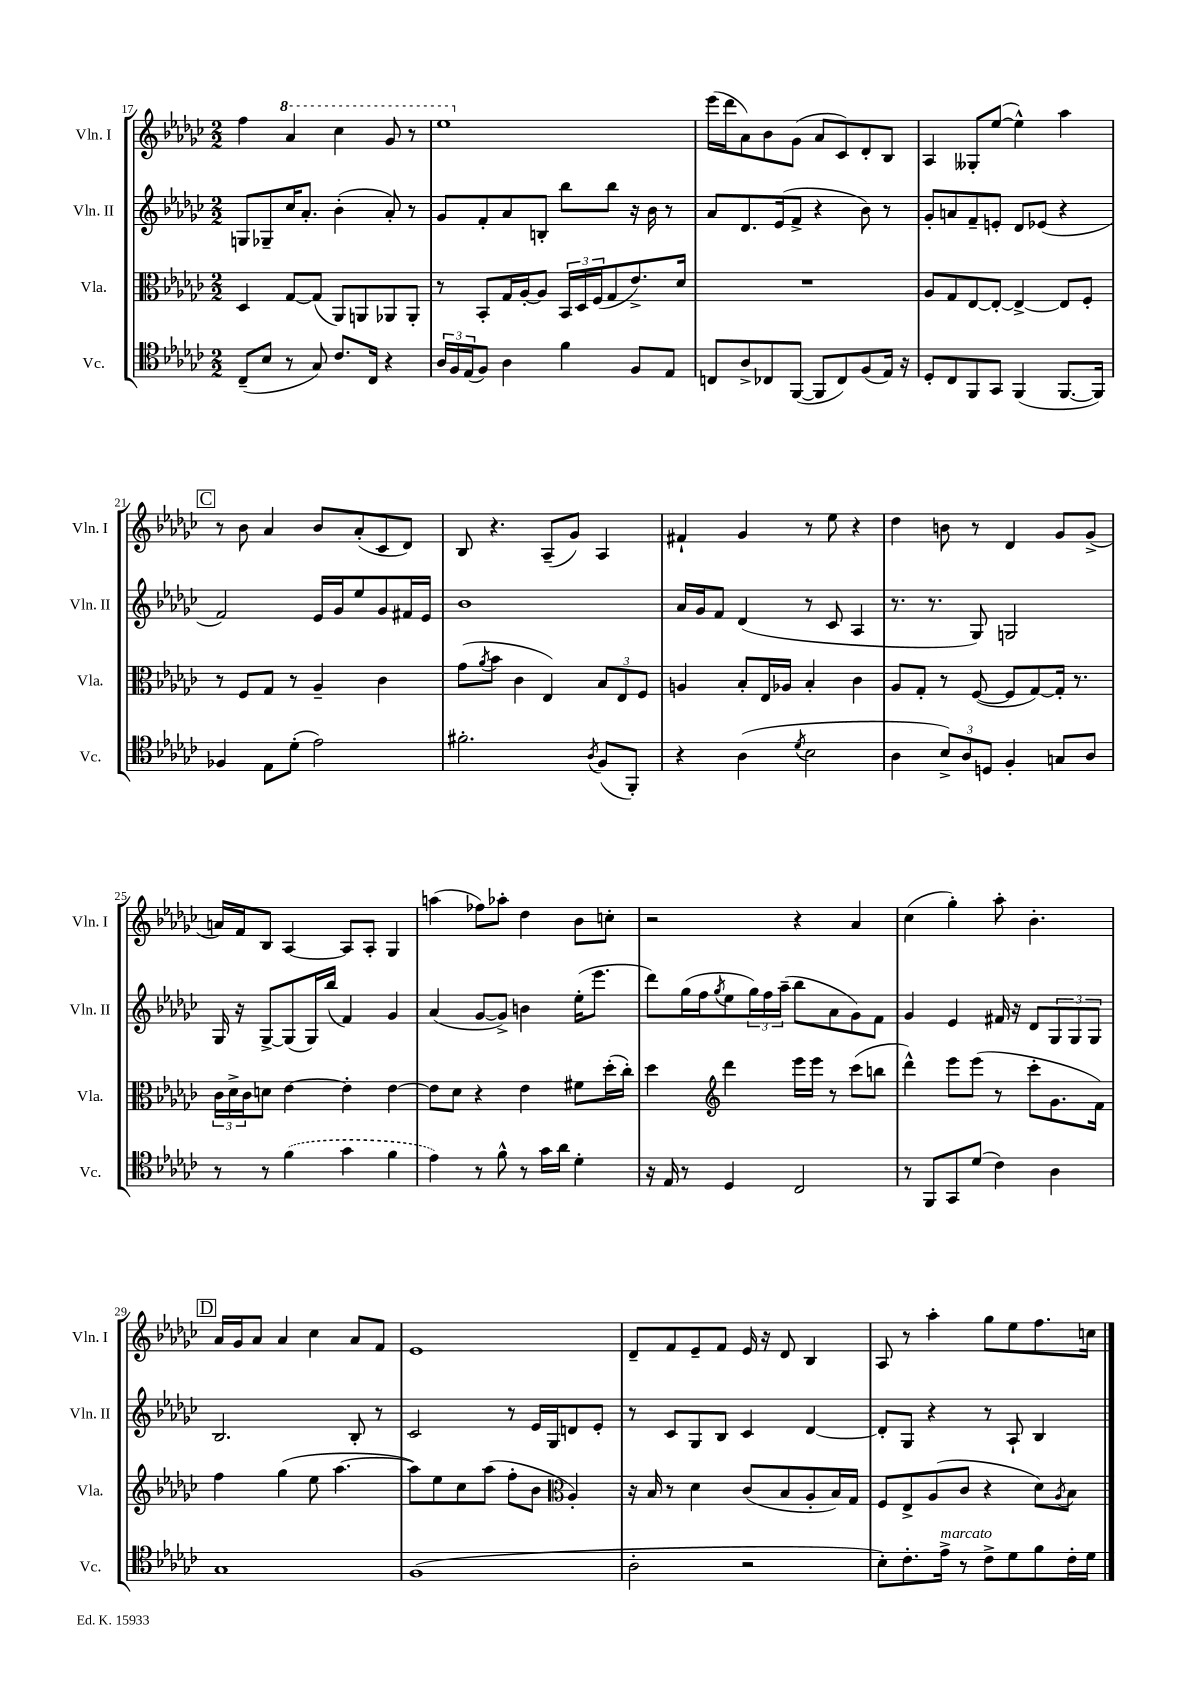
<<
\new StaffGroup <<
\new Staff = "s0" \with { instrumentName = "Vln. I" shortInstrumentName = "Vln. I" } {
    \clef treble \key ges \major \numericTimeSignature \time 2/2
    f''4 \ottava #1 aes''4 ces'''4 ges''8 r8 |
    ees'''1 \ottava #0 |
    ees'''16( des'''16 aes'8) bes'8 ges'8( aes'8 ces'8) des'8-. bes8 |
    aes4 geses8-. ees''8~( ees''4-^) aes''4 |
    \mark \markup { \box "C" } r8 bes'8 aes'4 bes'8 aes'8-.( ces'8 des'8) |
    bes8 r4. aes8--( ges'8) aes4 |
    fis'4-! ges'4 r8 ees''8 r4 |
    des''4 b'8 r8 des'4 ges'8 ges'8->( |
    a'16) f'16 bes8 aes4~ aes8 aes8-. ges4 |
    a''4( fes''8) aes''8-. des''4 bes'8 c''8-. |
    r2 r4 aes'4 |
    ces''4( ges''4-.) aes''8-. bes'4.-. |
    \mark \markup { \box "D" } aes'16 ges'16 aes'8 aes'4 ces''4 aes'8 f'8 |
    ees'1 |
    des'8-- f'8 ees'8-- f'8 ees'16 r16 des'8 bes4 |
    aes8 r8 aes''4-. ges''8 ees''8 f''8. c''16 \bar "|." |
}
\new Staff = "s1" \with { instrumentName = "Vln. II" shortInstrumentName = "Vln. II" } {
    \clef treble \key ges \major \numericTimeSignature \time 2/2
    g8 ges8-- ces''16 aes'8.-. bes'4-.( aes'8-.) r8 |
    ges'8 f'8-. aes'8 b8-. bes''8 bes''8 r16 bes'16 r8 |
    aes'8 des'8. ees'16( f'8-> r4 bes'8) r8 |
    ges'8-. a'8 f'8-- e'8-. des'8 ees'8( r4 |
    \mark \markup { \box "C" } f'2) ees'16 ges'16 ees''8 ges'8 fis'16 ees'16 |
    bes'1 |
    aes'16 ges'16 f'8 des'4( r8 ces'8 aes4 |
    r8. r8. ges8) g2 |
    ges16 r16 ges8~-> ges8( ges16) bes''16( f'4) ges'4 |
    aes'4( ges'8~ ges'8->) b'4 ees''16-.( ees'''8. |
    des'''8) ges''16( f''16 \acciaccatura { ges''8 } ees''8 \tuplet 3/2 { ges''16) f''16 aes''16--( } bes''8 aes'8 ges'8) f'8 |
    ges'4 ees'4 fis'16 r16 des'8 \tuplet 3/2 { ges8 ges8 ges8 } |
    \mark \markup { \box "D" } bes2. bes8-. r8 |
    ces'2 r8 ees'16 ges16 d'8 ees'8-. |
    r8 ces'8 ges8 bes8 ces'4 des'4~ |
    des'8-. ges8 r4 r8 aes8-! bes4 \bar "|." |
}
\new Staff = "s2" \with { instrumentName = "Vla." shortInstrumentName = "Vla." } {
    \clef alto \key ges \major \numericTimeSignature \time 2/2
    des4 ges8~ ges8( aes,8) a,8 aes,8 aes,8-. |
    r8 bes,8-. ges16 aes16~-. aes8 \tuplet 3/2 { bes,16 des16 f16( } ges8 ees'8.->) des'16 |
    R1 |
    aes8 ges8 ees8~ ees8~-. ees4~-> ees8 f8-. |
    \mark \markup { \box "C" } r8 f8 ges8 r8 aes4-- ces'4 |
    ges'8( \acciaccatura { aes'8 } bes'8 ces'4 ees4) \tuplet 3/2 { bes8 ees8 f8 } |
    a4 bes8-. ees16 aes16 bes4-. ces'4 |
    aes8 ges8-. r8 f8~( f8 ges8~) ges16-. r8. |
    \tuplet 3/2 { ces'16 des'16-> ces'16 } d'8 ees'4~ ees'4-. ees'4~ |
    ees'8 des'8 r4 ees'4 fis'8 des''16-.( ces''16-.) |
    des''4 \clef treble des'''4 ees'''16 ees'''16 r8 ces'''8( b''8 |
    des'''4-^) ees'''8 ees'''8( r8 ces'''8-. ges'8. f'16) |
    \mark \markup { \box "D" } f''4 ges''4( ees''8 aes''4.~ |
    aes''8) ees''8 ces''8 aes''8( f''8-. bes'8 \clef alto aes4-.) |
    r16 bes16 r8 des'4 ces'8( bes8 aes8-. bes16) ges16 |
    f8 ees8-> aes8( ces'8 r4 des'8) \acciaccatura { aes8 } bes8 \bar "|." |
}
\new Staff = "s3" \with { instrumentName = "Vc." shortInstrumentName = "Vc." } {
    \clef tenor \key ges \major \numericTimeSignature \time 2/2
    ces8--( bes8 r8 ges8) ces'8. ces16 r4 |
    \tuplet 3/2 { aes16 f16 ees16( } f8) aes4 f'4 f8 ees8 |
    c8 aes8-> ces8 f,8~( f,8 ces8) f8( ees16) r16 |
    des8-. ces8 f,8 ges,8 f,4( f,8.~ f,16) |
    \mark \markup { \box "C" } fes4 ees8 des'8-.( ees'2) |
    fis'2.-. \acciaccatura { aes8 } f8( f,8-.) |
    r4 aes4( \acciaccatura { des'8 } bes2 |
    aes4 \tuplet 3/2 { bes8->) aes8 d8 } f4-. g8 aes8 |
    r8 r8 \once \slurDashed f'4( ges'4 f'4 |
    ees'4) r8 f'8-^ r8 ges'16 aes'16 des'4-. |
    r16 ees16 r8 des4 ces2 |
    r8 f,8 ges,8 des'8( ces'4) aes4 |
    \mark \markup { \box "D" } ges1 |
    f1( |
    aes2-. r2 |
    bes8-.) ces'8.-. ees'16->^\markup { \italic "marcato" } r8 ces'8-> des'8 f'8 ces'16-. des'16 \bar "|." |
}
>>
>>
\layout { \context { \Score currentBarNumber = #17 } }
